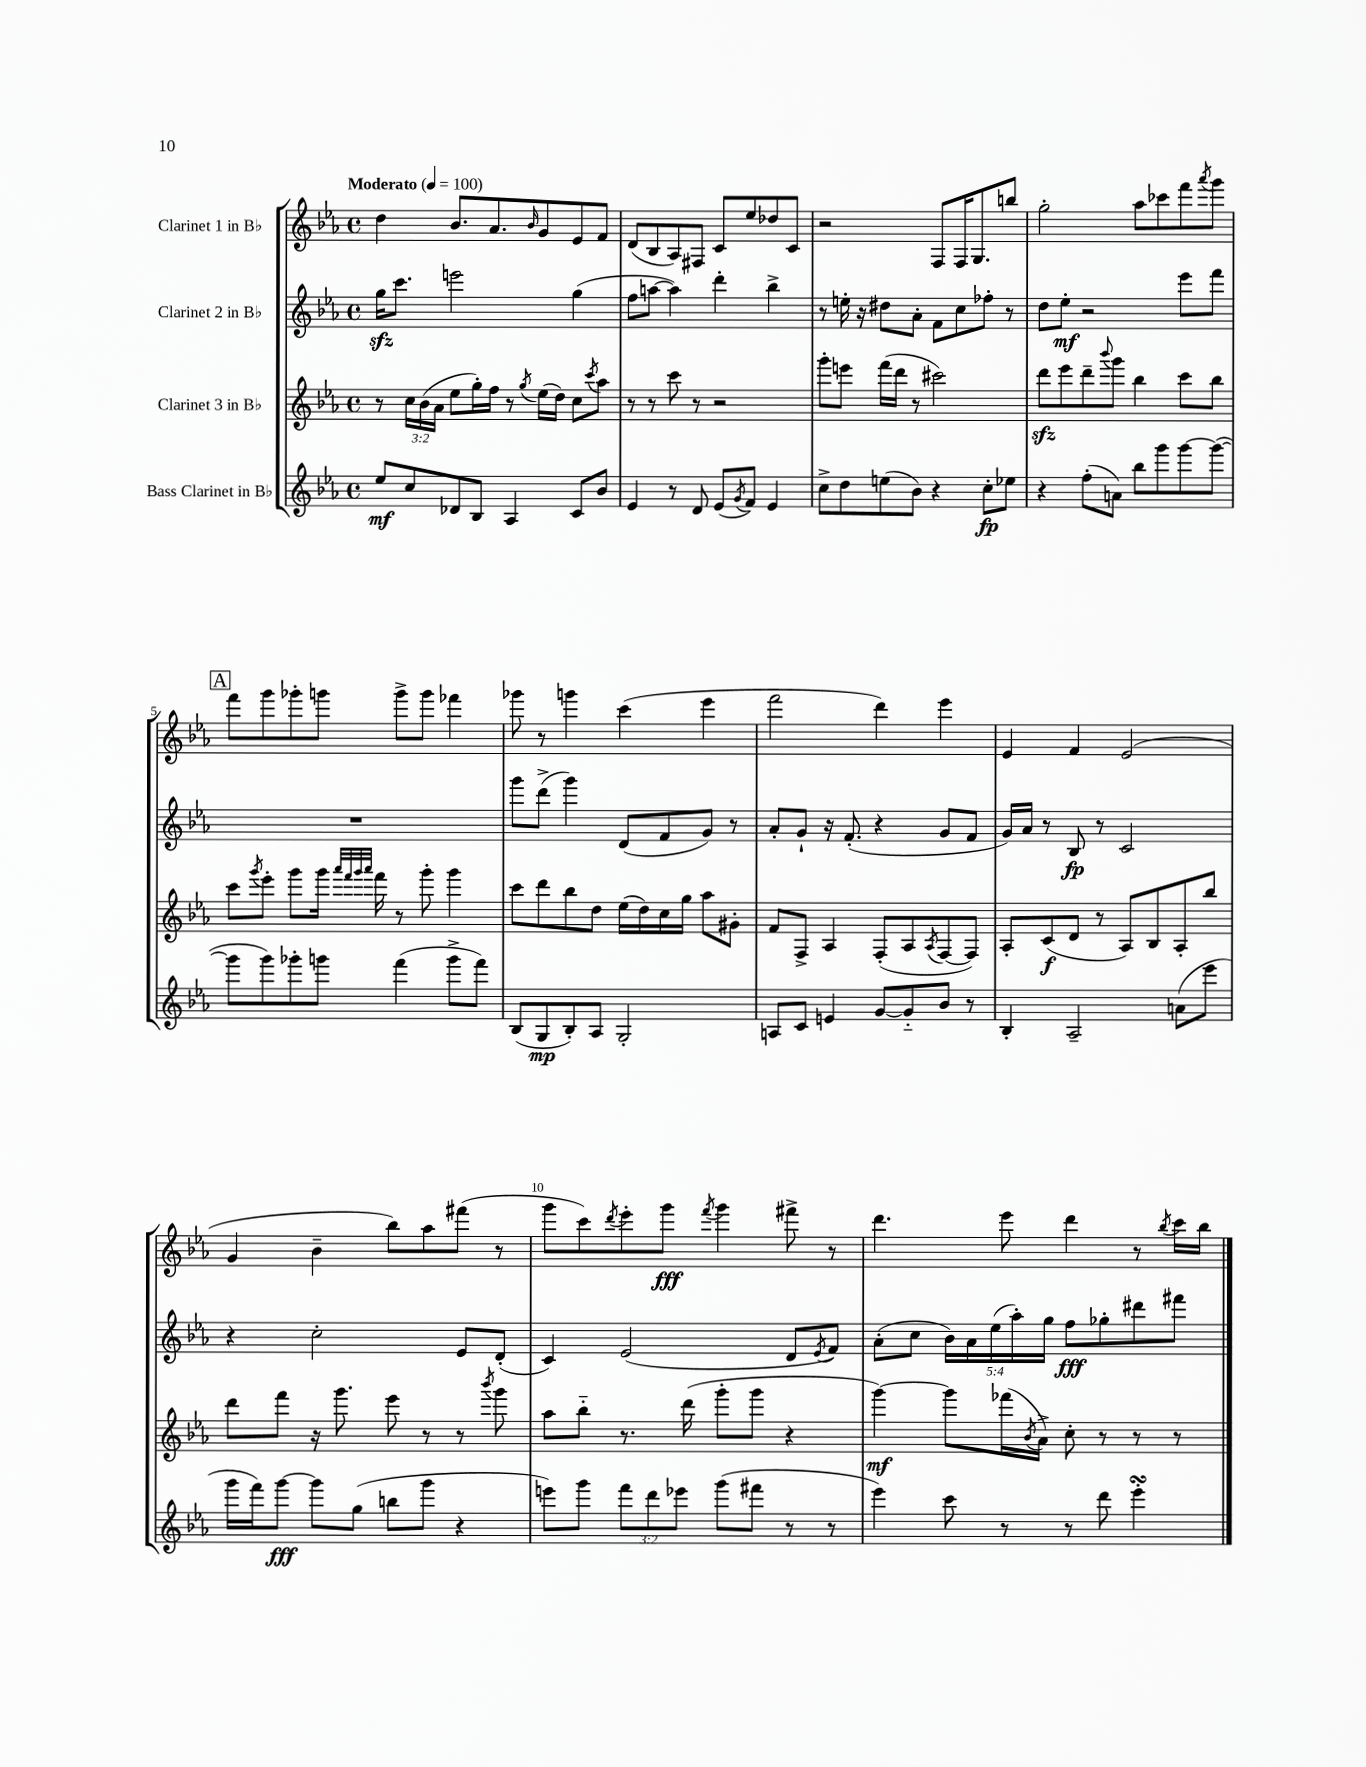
<<
\new StaffGroup <<
\new Staff = "s0" \with { instrumentName = "Clarinet 1 in Bb" } {
    \clef treble \key ees \major \defaultTimeSignature \time 4/4 \tempo "Moderato" 4 = 100
    d''4 bes'8. aes'8. \grace { bes'16 } g'8 ees'8 f'8 |
    d'8( bes8 aes8) fis8 c'8 ees''8 des''8 c'8 |
    r2 f8 f16 g8. b''8 |
    g''2-. aes''8 ces'''8 f'''8 \acciaccatura { aes'''8 } g'''8 |
    \mark \markup { \box "A" } f'''8 g'''8 ges'''8-. g'''8 g'''8-> g'''8 fes'''4 |
    ges'''8 r8 g'''4 c'''4( ees'''4 |
    f'''2 d'''4) ees'''4 |
    ees'4 f'4 ees'2( |
    g'4 bes'4-- bes''8) aes''8 fis'''8( r8 |
    g'''8 c'''8) \acciaccatura { d'''8 } ees'''8-. g'''8\fff \acciaccatura { f'''8 } g'''4 fis'''8-> r8 |
    d'''4. ees'''8 d'''4 r8 \acciaccatura { bes''8 } c'''16 bes''16 \bar "|." |
}
\new Staff = "s1" \with { instrumentName = "Clarinet 2 in Bb" } {
    \clef treble \key ees \major \defaultTimeSignature \time 4/4 \override Staff.TupletNumber.text = #tuplet-number::calc-fraction-text
    g''16\sfz c'''8. e'''2 g''4( |
    f''8 a''8~ a''4) d'''4-. bes''4-> |
    r8 e''16-. r16 dis''8 aes'8-. f'8 c''8 fes''8-. r8 |
    d''8 ees''8-.\mf r2 ees'''8 f'''8 |
    \mark \markup { \box "A" } R1 |
    g'''8 d'''8->( g'''4) d'8( f'8 g'8) r8 |
    aes'8-. g'8-! r16 f'8.-.( r4 g'8 f'8 |
    g'16) aes'16 r8 bes8\fp r8 c'2 |
    r4 c''2-. ees'8 d'8-.( |
    c'4) ees'2( d'8 \acciaccatura { ees'8 } f'8) |
    aes'8-.( c''8 \tuplet 5/4 { bes'16) aes'16 ees''16( aes''16-.) g''16 } f''8\fff ges''8-. dis'''8 fis'''8 \bar "|." |
}
\new Staff = "s2" \with { instrumentName = "Clarinet 3 in Bb" } {
    \clef treble \key ees \major \defaultTimeSignature \time 4/4 \override Staff.TupletNumber.text = #tuplet-number::calc-fraction-text
    r8 \tuplet 3/2 { c''16 bes'16( aes'16 } ees''8 g''16-.) f''16 r8 \acciaccatura { g''8 } ees''16( d''16) c''8 \acciaccatura { c'''8 } aes''8 |
    r8 r8 c'''8 r8 r2 |
    g'''8-. e'''8 f'''16( d'''16 r8 cis'''2) |
    d'''8\sfz ees'''8 d'''8-- \appoggiatura { bes'''8 } g'''8 bes''4 c'''8 bes''8 |
    \mark \markup { \box "A" } c'''8 \acciaccatura { g'''8 } ees'''8-. g'''8 g'''16 \grace { aes'''32 f'''32 g'''32 aes'''32 } f'''16 r8 g'''8-. g'''4 |
    c'''8 d'''8 bes''8 d''8 ees''16( d''16) c''16 g''16 aes''8 gis'8-. |
    f'8 f8-> aes4 f8-.( aes8 \acciaccatura { aes8 } f8~ f8) |
    aes8-. c'8\f( d'8 r8 aes8) bes8 aes8-. bes''8 |
    d'''8 f'''8 r16 g'''8. ees'''8 r8 r8 \acciaccatura { bes'''8 } g'''8 |
    aes''8 bes''8-_ r8. d'''16( g'''8-. g'''8 r4 |
    g'''4~\mf) g'''8 fes'''16( \acciaccatura { bes'8 } aes'16->) c''8-. r8 r8 r8 \bar "|." |
}
\new Staff = "s3" \with { instrumentName = "Bass Clarinet in Bb" } {
    \clef treble \key ees \major \defaultTimeSignature \time 4/4 \override Staff.TupletNumber.text = #tuplet-number::calc-fraction-text
    ees''8\mf c''8 des'8 bes8 aes4 c'8 bes'8 |
    ees'4 r8 d'8 ees'8( \acciaccatura { g'8 } f'8) ees'4 |
    c''8-> d''8 e''8( bes'8) r4 c''8-.\fp ees''8 |
    r4 f''8-.( a'8) bes''8 g'''8 g'''8~ g'''8~( |
    \mark \markup { \box "A" } g'''8 g'''8) ges'''8-. g'''8 f'''4( g'''8-> f'''8) |
    bes8( g8\mp bes8-.) aes8 g2-. |
    a8 c'8 e'4 g'8~ g'8-_ bes'8 r8 |
    bes4-. aes2-- a'8( ees'''8 |
    g'''16 f'''16) g'''8~\fff g'''8 g''8( b''8 g'''8 r4 |
    e'''8) g'''8 \tuplet 3/2 { f'''8 d'''8 ees'''8 } g'''8( fis'''8 r8 r8 |
    ees'''4) c'''8 r8 r8 d'''8 ees'''4-.\turn \bar "|." |
}
>>
>>
\layout { \context { \Score \override BarNumber.break-visibility = ##(#f #t #t) barNumberVisibility = #(every-nth-bar-number-visible 5) } }
